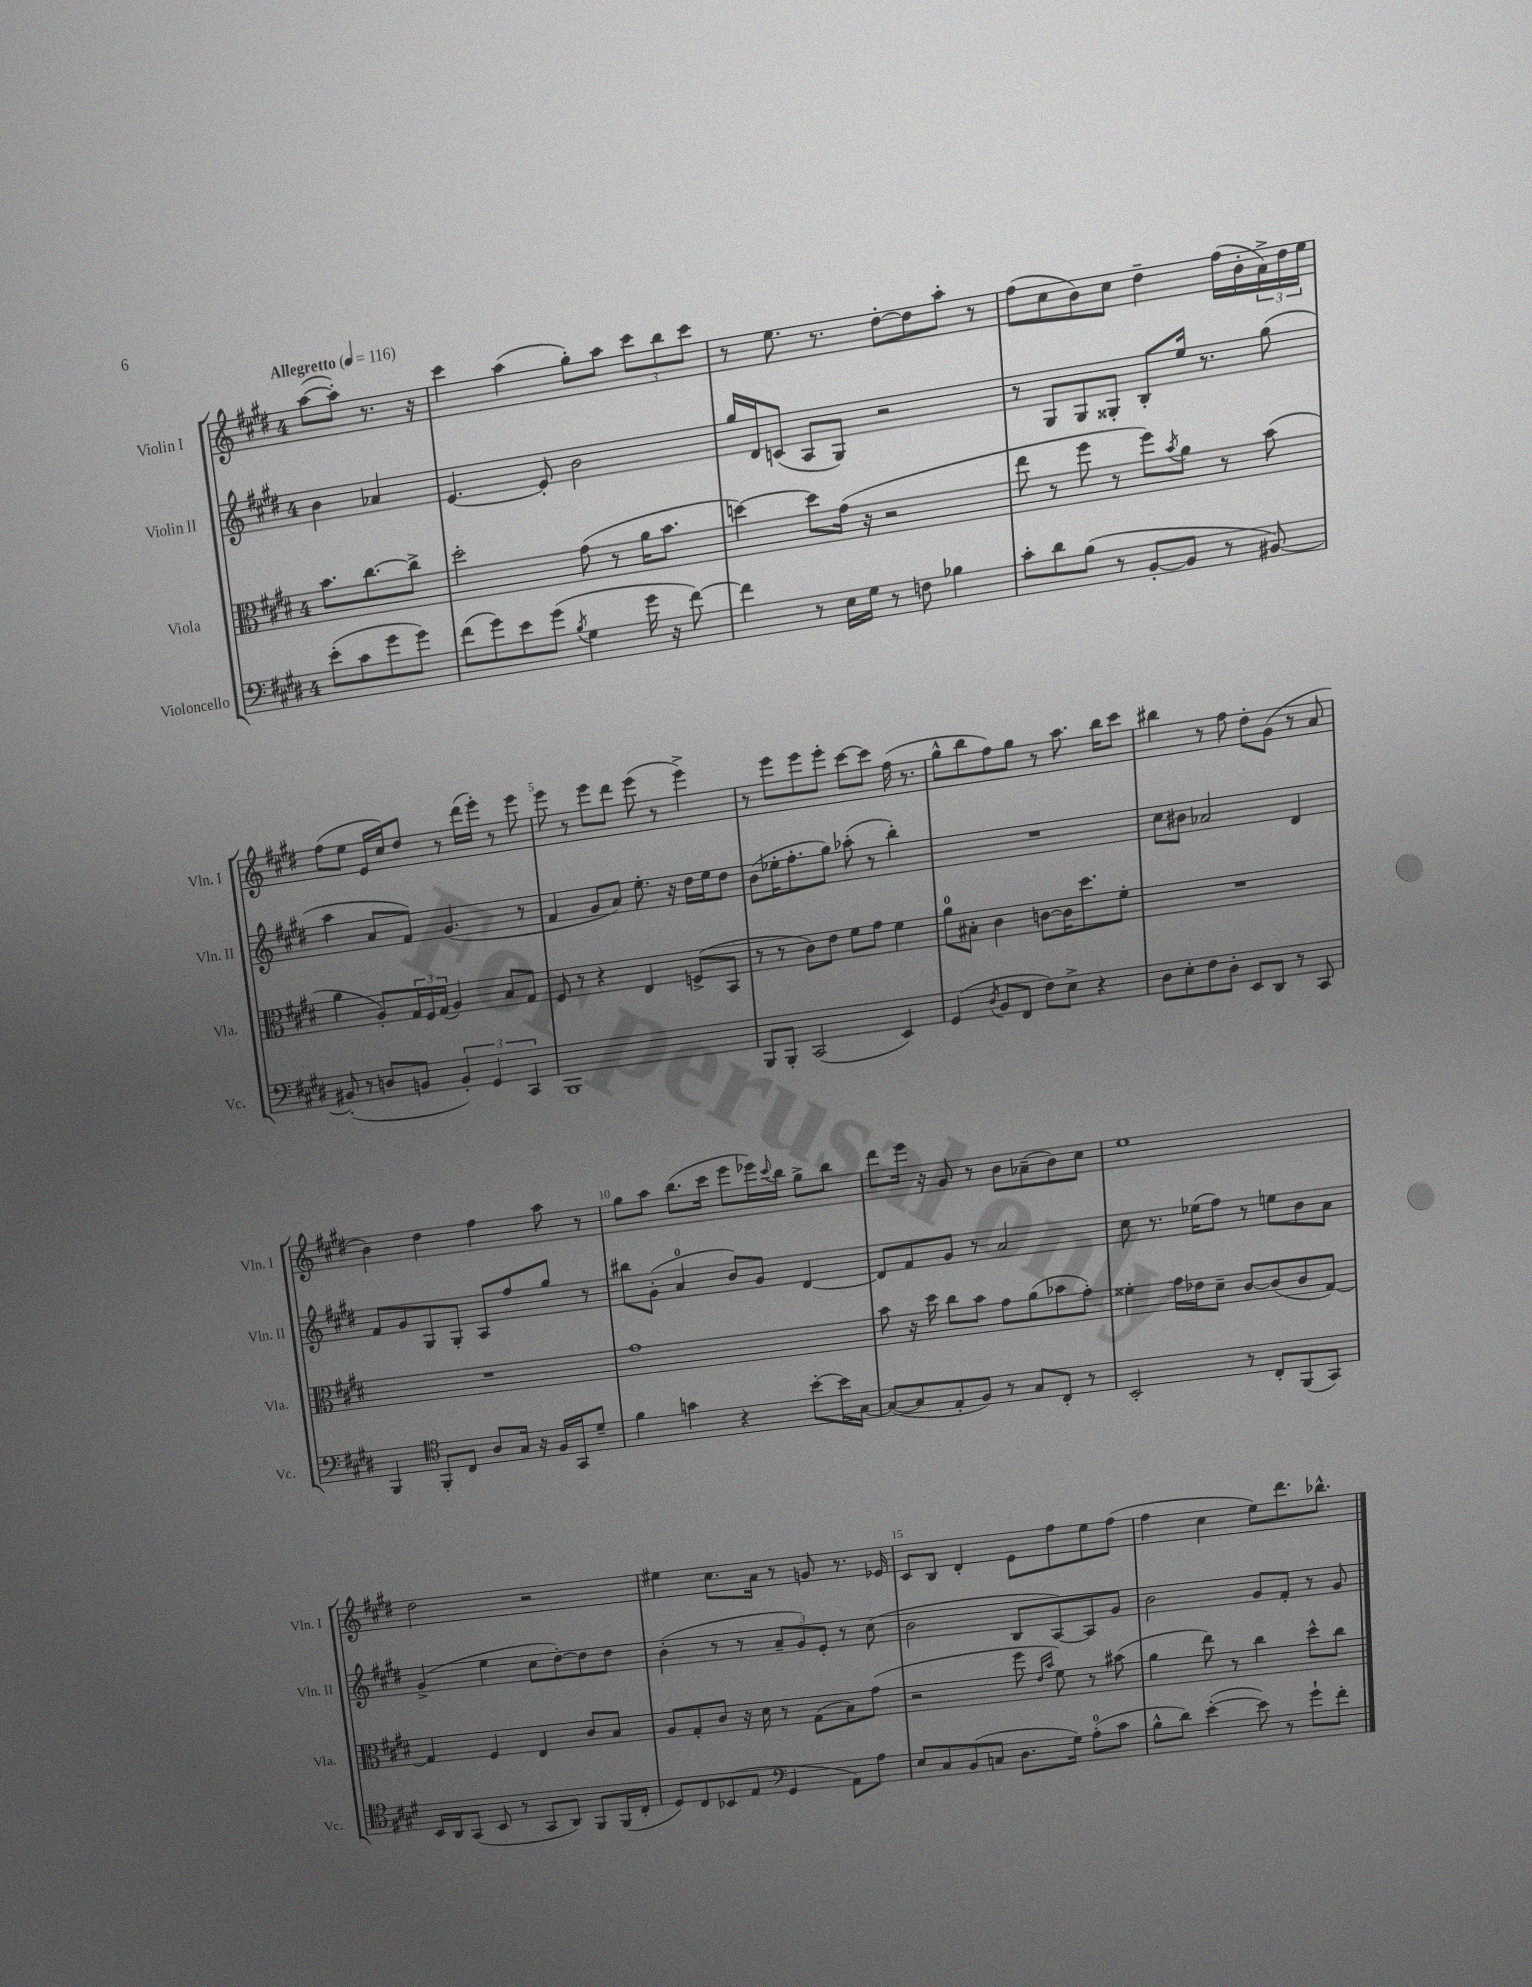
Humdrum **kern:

**kern	**kern	**kern	**kern
*staff4	*staff3	*staff2	*staff1
*clefF4	*clefC3	*clefG2	*clefG2
*k[f#c#g#d#]	*k[f#c#g#d#]	*k[f#c#g#d#]	*k[f#c#g#d#]
*M4/4	*M4/4	*M4/4	*M4/4
*MM116	*MM116	*MM116	*MM116
(8e'\L	8.b\L	4b\	([8aa\L
8c#\	.	.	8aa'\]J)
.	[8.cc#\	.	.
8g#\	.	4a-/	8.r
8g#\J)	8cc#^\]J	.	.
.	.	.	16r
=	=	=	=
(8f#\L	2dd#'\	[4.e/	4ccc#\
8g#\)	.	.	.
8e\	.	.	(4aa\
(8g#\J	.	8e'/]	.
8qB/	.	.	.
4G#\	(8g#\	2b\	8gg#'\L)
.	8r	.	8aa\J
16g#\	16a\LK	.	12ccc#\L
16r	8.b\J	.	.
.	.	.	12bb\
[8f#\)	.	.	.
.	.	.	12ccc#\J
=	=	=	=
4f#\]	[4dd\)	16gg#/LL	8r
.	.	16d#/J	.
.	.	(8c/J	8.ee\
8r	8dd\]L	8A/L	.
.	.	.	8.r
16E\LL	(16g#\Jk	8G#/J)	.
16G#\JJ	16r	.	.
8r	2r	2r	[8dd#'\L
8F\	.	.	8dd#\]
4B-\	.	.	8aa'\J
.	.	.	8r
=	=	=	=
8c#'\L	8ee\	8r	(8ff#\L
8d#\	8r	8G#/L	8cc#\
(8B\J	8ff#\	8G#/	8b\)
8r	8r	8G##'/J	8cc#\J
[8BB'/L	8ff#\L)	8B'/L	4dd#~\
.	8qb/	.	.
8BB/]J	8a\J	16ee/Jk	.
.	.	8.r	.
8r	8r	.	(16ff#\LL
.	.	.	16b'\
[8BB#/)	(8b\	(8gg#\	24a^\)
.	.	.	24dd#\
.	.	.	24ee\JJ
=	=	=	=
(8BB#'/]	4a\	4aa\	(8ff#\L
8r	.	.	8ee\J
8D/L	8A'/L)	8a/L	16e/LL
.	.	.	16cc#/J)
8BB/J	24G#/L	8f#/J)	8dd#/J
.	24F#/	.	.
.	(24G#/JJ	.	.
6BB'/)	4A/)	(4.g#/	8r
.	.	.	(16ddd#\LL
6GG#/	.	.	.
.	.	.	16eee'\JJ)
.	8B/L	.	8r
6CC#/	.	.	.
.	8G#/J	8r	8eee\
=	=	=	=
1BBB	8F#/	4f#/	8eee\
.	8r	.	8r
.	4r	8g#/L	8eee\L
.	.	8a/J)	8ddd#\J
.	4E/	8.ee'\	(8eee\
.	.	.	8r
.	.	16r	.
.	(8F^/L	16dd#\LL	4eee^\)
.	.	16ee\J	.
.	8BB/J	8dd#\J	.
=	=	=	=
8BBB/L	8r	(8b\L	8r
8BBB'/J	8r	16ee-'\K	8eee\L
.	.	8.ff#'\	.
(2CC#/	8c#\L)	.	8eee\
.	8e\J	8gg#\J)	8eee'\J
.	8f#\L	(8aa-'\	[8ccc#\L
.	8g#\J	8r	8ccc#\]J
4EE/)	4f#\	4bb'\)	(16ff#\
.	.	.	8.r
=	=	=	=
(4GG#/	8a\L	1r	8gg#^^\L
.	8B#'\J	.	8bb\
8qD#/	.	.	.
8BB/L	4c#\	.	8ff#\)
8FF#/J	.	.	8gg#\J
8F#\L)	[8c\L	.	8r
8E^\J	16c\]K	.	8.aa\
.	8.dd#\	.	.
4r	.	.	.
.	.	.	16bb\LK
.	8f#'\J	.	8ccc#\J
=	=	=	=
8D#\L	1r	8cc#\L	4bb#\
8E'\	.	8b#\J	.
8F#\	.	2a-/	8r
8D#'\J	.	.	8ff#\
8EE/L	.	.	8dd#'\L
8DD#/J	.	.	(8g#\J
8r	.	4d#/	8r
8CC#/	.	.	8a/
=	=	=	=
4BBB/	1r	8f#/L	4b\)
.	.	8g#/	.
*clefC4	*	*	*
8FF#'/L	.	8G#/	4dd#\
8C#/J	.	8G#'/J	.
8A/L	.	8A/L	4ff#\
16G#/Jk	.	8ff#/	.
16r	.	.	.
16F#/LL	.	8gg#/J	8aa\
16GG#/J	.	.	.
8d#~/J	.	8r	8r
=	=	=	=
4f#\	1g#	8bb#\L	8gg#\L
.	.	(8g#'\J	8aa\J
4g\	.	4a/	(8.bb\L
.	.	.	16ccc#\Jk
4r	.	8b/L)	8eee\L
.	.	8g#/J	16eee-\L)
.	.	.	8qqccc#/
.	.	.	16bb\JJ
[8b'\L	.	[4d#/	8gg#^\L
16b\]L	.	.	8bb\J
[16G#\JJ	.	.	.
=	=	=	=
(8G#/_L	8b\	8d#/]L	8ddd#\L
8G#/]	16r	8f#/	16eee\Jk
.	16dd#\	.	16r
8E'/	8cc#\L	8g#/J	8g#/
8F#/J)	8b\J	8r	8r
8r	8g#\L	2a/	8b\L
8G#/L	(8a\	.	(8a-~\
8C#'/J	8b-\	.	8b\)
8r	8g#'\J)	.	8cc#\J
=	=	=	=
2BB'/	4f##'\	8cc#\	1ee
.	.	8.r	.
.	16g#\LL	.	.
.	16e-\J	(16ee-\LK	.
.	8d#~\J	8ff#\J)	.
8r	[8c#/L	8r	.
8C#'/L	(8c#/]	8ee\L	.
(8FF#/	8c#/	8b\	.
8GG#/J)	[8G#/J)	8a\J	.
=	=	=	=
16BB/LL	4G#/]	(4g#^/	2dd#\
16AA/J	.	.	.
(8GG#/J	.	.	.
8BB/	4F#/	4ee\	.
8r	.	.	.
8GG#/L	4E/	8cc#\L	2r
8AA/J)	.	[8dd#'\)	.
8FF#/L	8c#/L	8dd#\]	.
(16FF#/L	8B/J	8dd#\J	.
16C#'/JJ	.	.	.
=	=	=	=
8D#/L)	8A/L	(4b'\	4ee#\
8C#/	8G#'/	.	.
(8BB-/	8c#/J	8r	8.cc#\L
8E/J	16r	8r	.
.	16d#\	.	16a\Jk
*clefF4	*	*	*
4GG#/	8r	12a~/L	8r
.	.	12g#/)	.
.	(8G#\L	.	8g/
.	.	12e'/J	.
8AA\L)	8B\)	8r	8.r
8A\J	(8g#\J	(8cc#\	.
.	.	.	16e-/
=	=	=	=
8E/L	2r	2b\	8c#/L
8C#/	.	.	8B/J
(8BB/	.	.	4d#'/
8C/J	.	.	.
8.D#\L	8ff#\	8B/L	8e\L
.	16qqe/LL	.	.
.	16qqb/JJ	.	.
.	8f#\)	[8A/)	8ff#\
16G#\Jk)	.	.	.
(8A'\L	8r	8A/]	8ee\
8c#\J	(8b#\	8g#/J	(8ff#\J
=	=	=	=
8B^^\L	4a\	2b\	4ff#\
8d#\J)	.	.	.
([4e'\	8ee\)	.	4cc#\
.	8r	.	.
8e\])	4cc#\	8g#/L	8ee\L)
8r	.	8f#'/J	8.ddd#\
8g#`\L	8dd#^^\L	8r	.
.	.	.	8.bb-^^\J
8f#'\J	8cc#\J	8g#/	.
==	==	==	==
*-	*-	*-	*-
